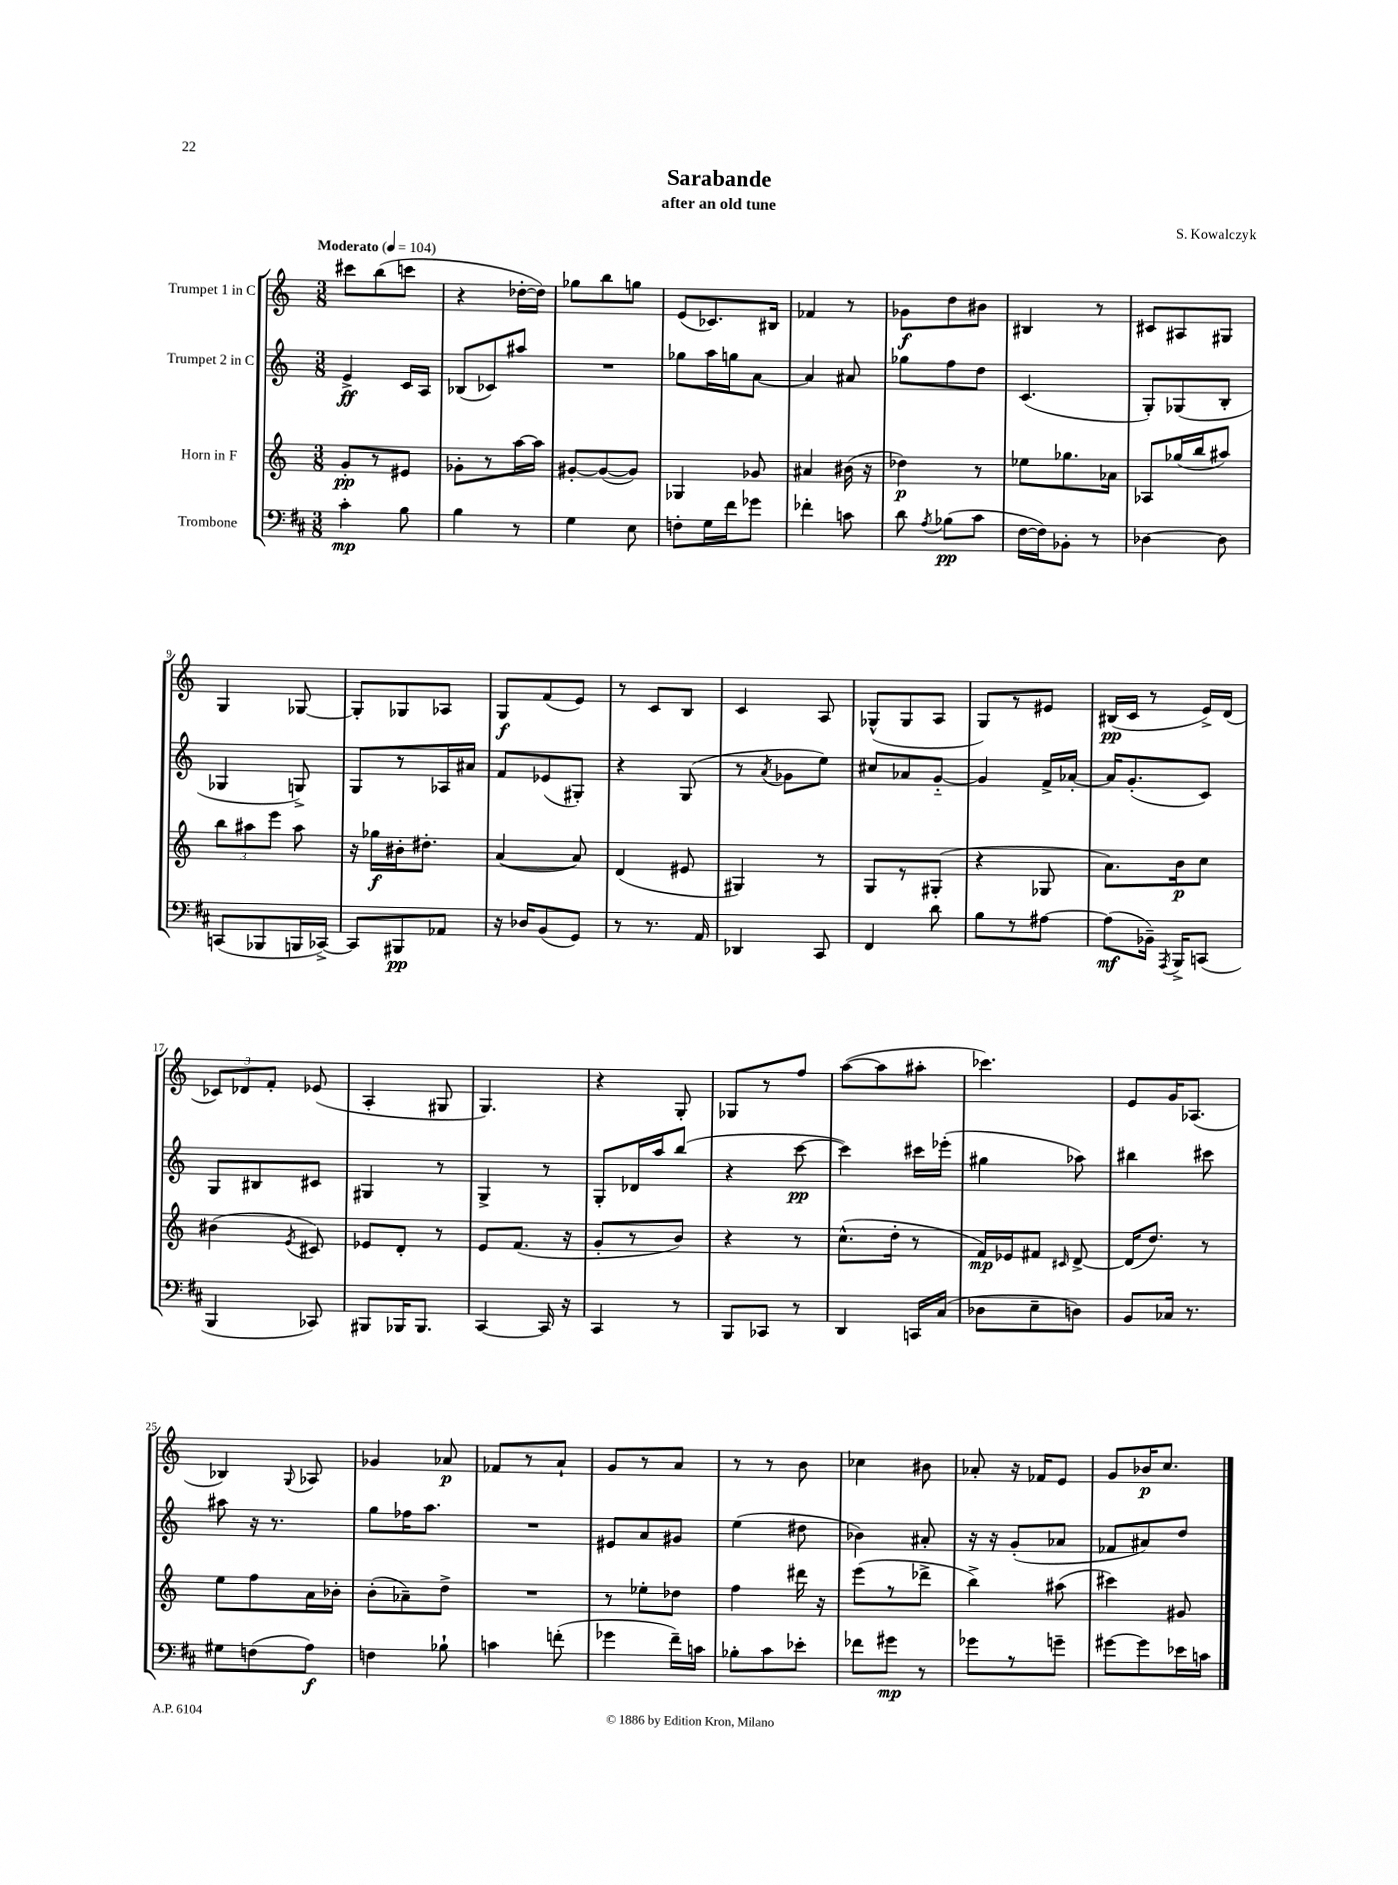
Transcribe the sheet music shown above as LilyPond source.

\header { title = "Sarabande" composer = "S. Kowalczyk" subtitle = "after an old tune" }
<<
\new StaffGroup <<
\new Staff = "s0" \with { instrumentName = "Trumpet 1 in C" } {
    \clef treble \key c \major \numericTimeSignature \time 3/8 \tempo "Moderato" 4 = 104
    \autoBeamOff cis'''8[ b''8( c'''8] |
    r4 des''16[~-. des''16]) |
    ges''8[ b''8 g''8] |
    e'8[( ces'8.) bis16] |
    fes'4 r8 |
    ges'8[\f d''8 bis'8] |
    bis4 r8 |
    cis'8[ ais8 gis8] |
    g4 ges8~ |
    ges8[-. ges8 aes8] |
    g8[\f f'8( e'8]) |
    r8 c'8[ b8] |
    c'4 a8 |
    ges8[-^( ges8 a8] |
    g8[) r8 eis'8] |
    bis16[\pp( c'16] r8 e'16[->) d'16]( |
    \tuplet 3/2 { ces'8[) des'8 f'8]-. } ees'8( |
    a4-. gis8 |
    g4.) |
    r4 g8-. |
    ges8[ r8 f''8] |
    a''8[~( a''8 ais''8]-. |
    ces'''4.) |
    e'8[ g'16 aes8.]( |
    bes4) \appoggiatura { g8 } aes8 |
    ges'4 aes'8\p |
    fes'8[ r8 a'8]-! |
    g'8[ r8 a'8] |
    r8 r8 b'8 |
    ces''4 bis'8 |
    aes'8-. r16 fes'16[ e'8] |
    g'8[ bes'16\p c''8.] \bar "|." |
}
\new Staff = "s1" \with { instrumentName = "Trumpet 2 in C" } {
    \clef treble \key c \major \numericTimeSignature \time 3/8
    \autoBeamOff e'4->\ff c'16[ a16] |
    bes8[( ces'8) ais''8] |
    R4. |
    ges''8[ a''16 g''16 a'8]~ |
    a'4 ais'8 |
    ges''8[ f''8 d''8] |
    c'4.( |
    g8[-.) ges8( b8]-. |
    ges4 g8->) |
    g8[ r8 aes16 ais'16] |
    f'8[ ees'8( gis8]-.) |
    r4 g8( |
    r8 \acciaccatura { a'8 } ges'8[ e''8]) |
    cis''8[ aes'8 g'8]~-_ |
    g'4 f'16[-> aes'16]~-. |
    aes'16[ g'8.-.( c'8]) |
    g8[ bis8 cis'8] |
    gis4 r8 |
    g4-> r8 |
    g8[-. des'16 a''16 b''8]( |
    r4 c'''8~\pp |
    c'''4) cis'''16[ ees'''16]-.( |
    gis''4 aes''8) |
    bis''4 cis'''8 |
    ais''8 r16 r8. |
    g''8[ fes''16 a''8.] |
    R4. |
    eis'8[ a'8 gis'8] |
    e''4( dis''8 |
    bes'4) ais'8-. |
    r16 r16 g'8[-.( aes'8] |
    fes'8[ ais'8) d''8] \bar "|." |
}
\new Staff = "s2" \with { instrumentName = "Horn in F" } {
    \clef treble \key c \major \numericTimeSignature \time 3/8
    \autoBeamOff g'8[-.\pp r8 eis'8] |
    ges'8[-. r8 a''16~ a''16] |
    gis'8[~-. gis'8~( gis'8]) |
    ges4 ges'8 |
    ais'4 bis'16( r16 |
    des''4\p) r8 |
    ees''8[ ges''8. aes'16] |
    aes8[ ges''16( b''16 ais''8]) |
    \tuplet 3/2 { b''8[ ais''8 e'''8] } ais''8 |
    r16 ges''16[\f bis'16-. dis''8.]-. |
    a'4~( a'8) |
    d'4( eis'8 |
    gis4) r8 |
    g8[ r8 gis8]-.( |
    r4 ges8 |
    a'8.[) b'16\p c''8] |
    bis'4( \acciaccatura { e'8 } cis'8) |
    ees'8[ d'8]-. r8 |
    e'8[ f'8.]( r16 |
    g'8[-. r8 b'8]) |
    r4 r8 |
    c''8.[-^( d''16]-. r8 |
    f'16[\mp) ees'16 fis'8] \grace { cis'16 } d'8~-> |
    d'16[( d''8.]) r8 |
    e''8[ f''8 a'16 bes'16]-. |
    b'8[-.( aes'8--) d''8]-> |
    R4. |
    r8 ees''8[-. des''8] |
    f''4 dis'''16 r16 |
    e'''8[( r8 des'''8]-> |
    b''4->) ais''8( |
    cis'''4) gis'8 \bar "|." |
}
\new Staff = "s3" \with { instrumentName = "Trombone" } {
    \clef bass \key d \major \numericTimeSignature \time 3/8
    \autoBeamOff cis'4-.\mp b8 |
    b4 r8 |
    g4 e8 |
    f8[-. g16 fis'16 ges'8] |
    fes'4-. c'8 |
    d'8 \acciaccatura { a8 } bes8[\pp( cis'8] |
    fis16[~ fis16) bes,8]-. r8 |
    des4~ des8 |
    c,8[( bes,,8 b,,16 ces,16]~->) |
    ces,8[ bis,,8\pp aes,8] |
    r16 des16[ b,8( g,8]) |
    r8 r8. a,16 |
    des,4 cis,8 |
    fis,4 d'8 |
    b8[ r8 ais8]~ |
    ais8[\mf( bes,16]--) \acciaccatura { a,,8 } b,,16[-> c,8]( |
    b,,4 ces,8) |
    bis,,8[ bes,,16 bes,,8.] |
    cis,4~ cis,16 r16 |
    cis,4 r8 |
    b,,8[ ces,8] r8 |
    d,4 c,16[ cis16]( |
    des8[ e8-- d8]) |
    b,8[ ces16] r8. |
    gis8[ f8( a8]\f) |
    f4 bes8-! |
    c'4 f'8-.( |
    ges'4 fis'16[--) c'16] |
    bes8[-. cis'8 ees'8]-. |
    fes'8[ gis'8]\mp r8 |
    ges'8[ r8 g'8]-- |
    gis'8[~ gis'8 ees'16 c'16] \bar "|." |
}
>>
>>
